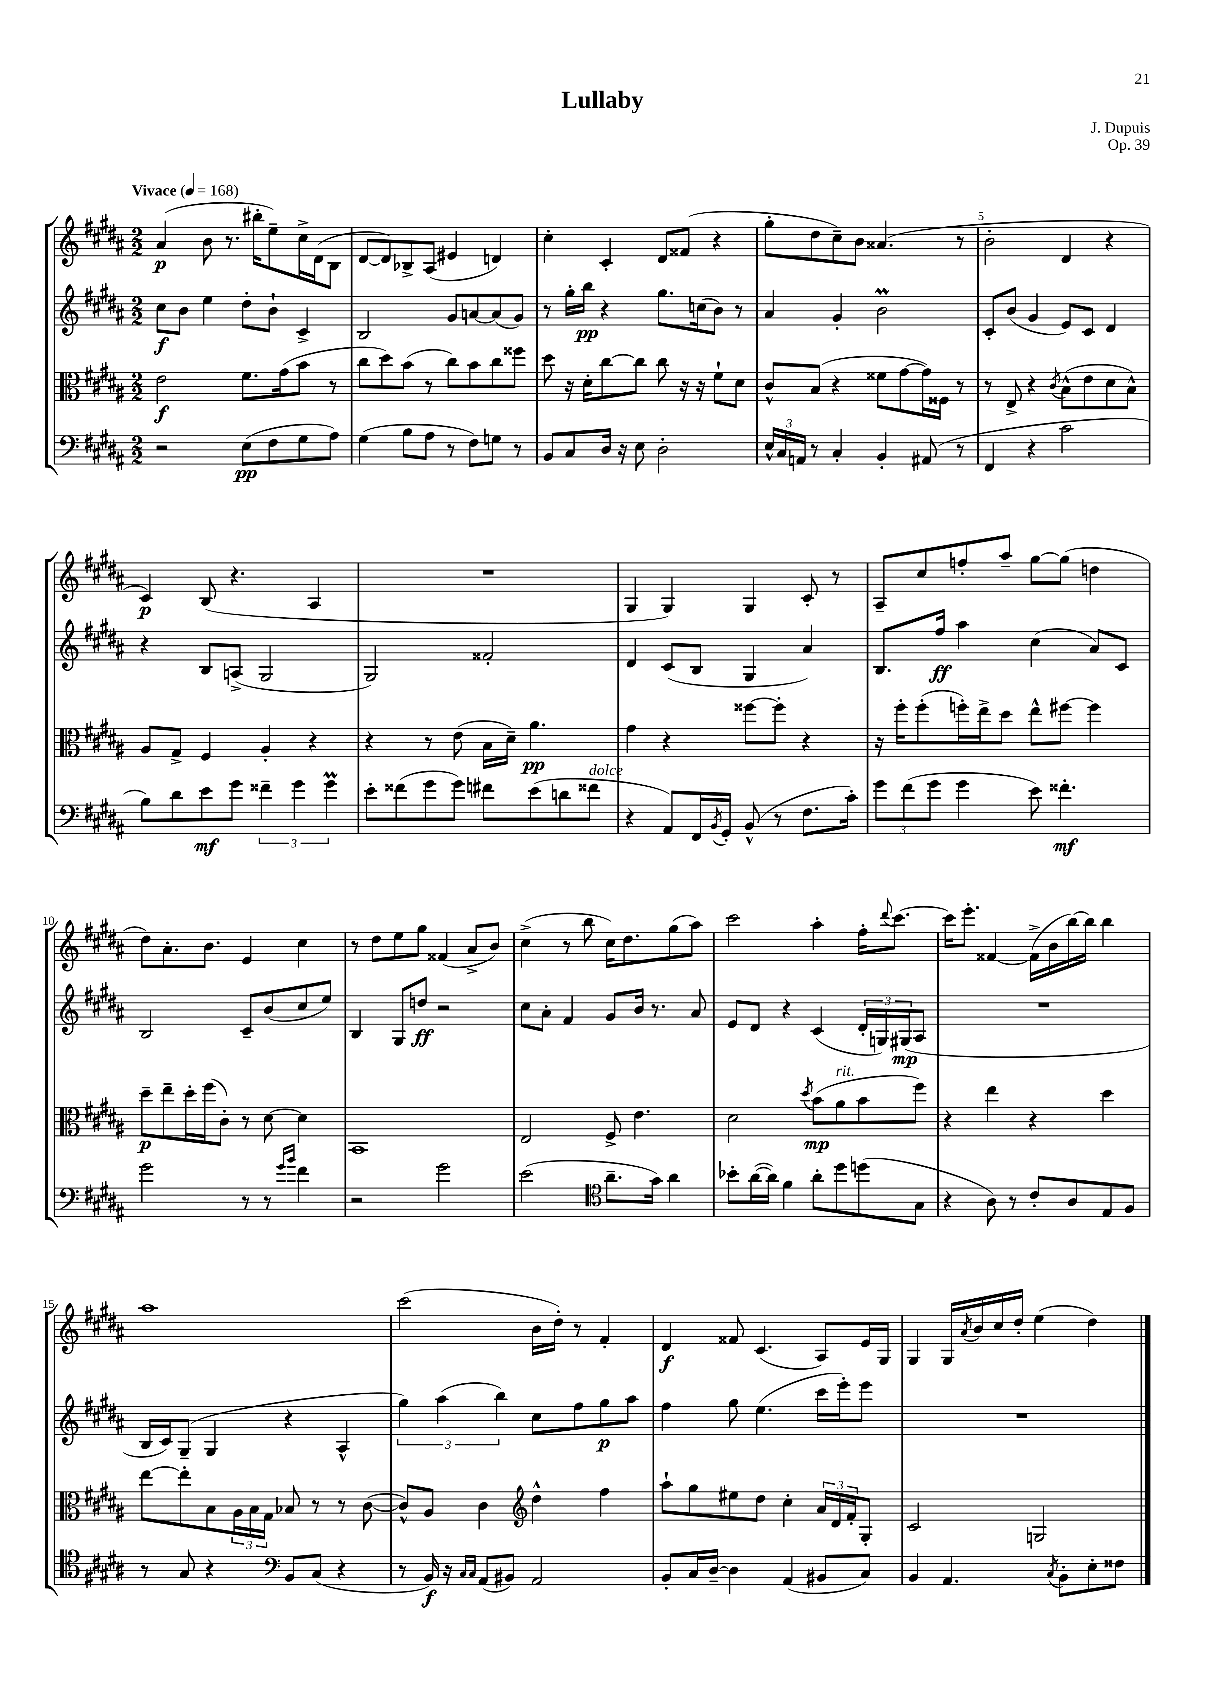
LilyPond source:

\header { title = "Lullaby" composer = "J. Dupuis" opus = "Op. 39" }
<<
\new StaffGroup <<
\new Staff = "s0" {
    \clef treble \key b \major \numericTimeSignature \time 2/2 \tempo "Vivace" 4 = 168
    ais'4\p( b'8 r8. bis''16-. e''8--) cis''16-> dis'16( b8 |
    dis'8~ dis'8) bes8-> ais8( eis'4 d'4) |
    cis''4-. cis'4-. dis'8 fisis'8( r4 |
    gis''8-. dis''8 cis''8--) b'8 aisis'4.( r8 |
    b'2-. dis'4 r4 |
    cis'4\p) b8( r4. ais4 |
    R1 |
    gis4 gis4) gis4 cis'8-. r8 |
    ais8-- cis''8 f''8-. ais''8-- gis''8~ gis''8( d''4 |
    dis''8) ais'8.-. b'8. e'4 cis''4 |
    r8 dis''8 e''8 gis''8 fisis'4( ais'8-> b'8) |
    cis''4->( r8 b''8 cis''16) dis''8. gis''8( ais''8) |
    cis'''2 ais''4-. fis''16-. \appoggiatura { dis'''8 } cis'''8.~ |
    cis'''16 e'''8.-. fisis'4~ fisis'16->( b'16 b''16~) b''16 b''4 |
    ais''1 |
    cis'''2( b'16 dis''16-.) r8 fis'4-. |
    dis'4\f fisis'8 cis'4.( ais8) e'16 gis16 |
    gis4 gis16 \acciaccatura { ais'8 } b'16 cis''16 dis''16-. e''4( dis''4) \bar "|." |
}
\new Staff = "s1" {
    \clef treble \key b \major \numericTimeSignature \time 2/2
    cis''8\f b'8 e''4 dis''8-. b'8-! cis'4-> |
    b2 gis'8 a'8~ a'8( gis'8) |
    r8 gis''16-. b''16\pp r4 gis''8. c''16( b'8) r8 |
    ais'4 gis'4-. b'2\prall |
    cis'8-. b'8( gis'4 e'8) cis'8 dis'4 |
    r4 b8 a8->( gis2 |
    gis2) fisis'2-. |
    dis'4 cis'8( b8 gis4 ais'4) |
    b8. fis''16\ff ais''4 cis''4( ais'8) cis'8 |
    b2 cis'8-- b'8( cis''8 e''8) |
    b4 gis8 d''8\ff r2 |
    cis''8 ais'8-. fis'4 gis'8 b'16 r8. ais'8 |
    e'8 dis'8 r4 cis'4( \tuplet 3/2 { dis'16-. g16) gis16\mp( } ais8 |
    R1 |
    b16 cis'16) gis8--( gis4 r4 ais4-^ |
    \tuplet 3/2 { gis''4) ais''4( b''4) } cis''8 fis''8 gis''8\p ais''8 |
    fis''4 gis''8 e''4.( cis'''16 e'''16-.) e'''8 |
    R1 \bar "|." |
}
\new Staff = "s2" {
    \clef alto \key b \major \numericTimeSignature \time 2/2
    e'2\f fis'8. gis'16( b'8 r8 |
    cis''8 dis''8) b'8( r8 cis''8) b'8 cis''8 fisis''8 |
    dis''8 r16 dis'16-. cis''8~ cis''8 cis''8 r16 r16 fis'8-! dis'8 |
    cis'8-^ b8( r4 fisis'8 gis'8~ gis'16) fisis16 r8 |
    r8 e8-> r4 \acciaccatura { cis'8 } b8-^( e'8 dis'8 b8-^) |
    ais8 gis8-> fis4 ais4-. r4 |
    r4 r8 e'8( b16 dis'16--) ais'4.\pp |
    gis'4 r4 fisis''8~ fisis''8-. r4 |
    r16 fis''16-. fis''8-.( f''16-.) e''16-> dis''8 e''8-^ fis''8~ fis''4 |
    dis''8--\p e''8-- dis''16-. fis''16( cis'8-.) r8 dis'8~ dis'4 |
    b,1 |
    e2 fis8-> e'4. |
    dis'2 \acciaccatura { dis''8 } b'8\mp( ais'8^\markup { \italic "rit." } b'8 fis''8) |
    r4 e''4 r4 dis''4 |
    e''8~ e''8-. b8 \tuplet 3/2 { ais16 b16 gis16 } bes8 r8 r8 cis'8~( |
    cis'8-^) ais8 cis'4 \clef treble dis''4-^ fis''4 |
    ais''8-! gis''8 eis''8 dis''8 cis''4-. \tuplet 3/2 { ais'16 dis'16 fis'16-. } gis8-. |
    cis'2 g2 \bar "|." |
}
\new Staff = "s3" {
    \clef bass \key b \major \numericTimeSignature \time 2/2
    r2 e8\pp( fis8 gis8 ais8) |
    gis4( b8 ais8 r8 fis8) g8 r8 |
    b,8 cis8 dis16 r16 e8 dis2-. |
    \tuplet 3/2 { e16-^ cis16 a,16 } r8 cis4-. b,4-. ais,8( r8 |
    fis,4 r4 cis'2 |
    b8) dis'8 e'8\mf gis'8 \tuplet 3/2 { fisis'4-- gis'4 gis'4\prall } |
    e'8-. fisis'8( gis'8 gis'8) fis'8 e'8( d'8 fisis'8^\markup { \italic "dolce" } |
    r4 ais,8) fis,16 \acciaccatura { b,8 } gis,16-. b,8-^( r8 fis8. cis'16-.) |
    \tuplet 3/2 { gis'8 fis'8( gis'8 } gis'4 e'8) fisis'4.-.\mf |
    gis'2 r8 r8 \grace { gis'16 b'16 } fis'4 |
    r2 gis'2 |
    e'2( \clef tenor ais'8.-- gis'16) ais'4 |
    bes'8-. ais'16~( ais'16) fis'4 ais'8-. dis''8 d''8( gis8 |
    r4 ais8) r8 cis'8-. ais8 e8 fis8 |
    r8 gis8 r4 \clef bass b,8 cis8( r4 |
    r8 b,16\f) r16 \grace { cis16 cis16 } ais,8( bis,8) ais,2 |
    b,8-. cis16 dis16~-- dis4 ais,4( bis,8 cis8) |
    b,4 ais,4. \acciaccatura { cis8 } b,8-. e8-. fisis8 \bar "|." |
}
>>
>>
\layout { \context { \Score \override BarNumber.break-visibility = ##(#f #t #t) barNumberVisibility = #(every-nth-bar-number-visible 5) } }
